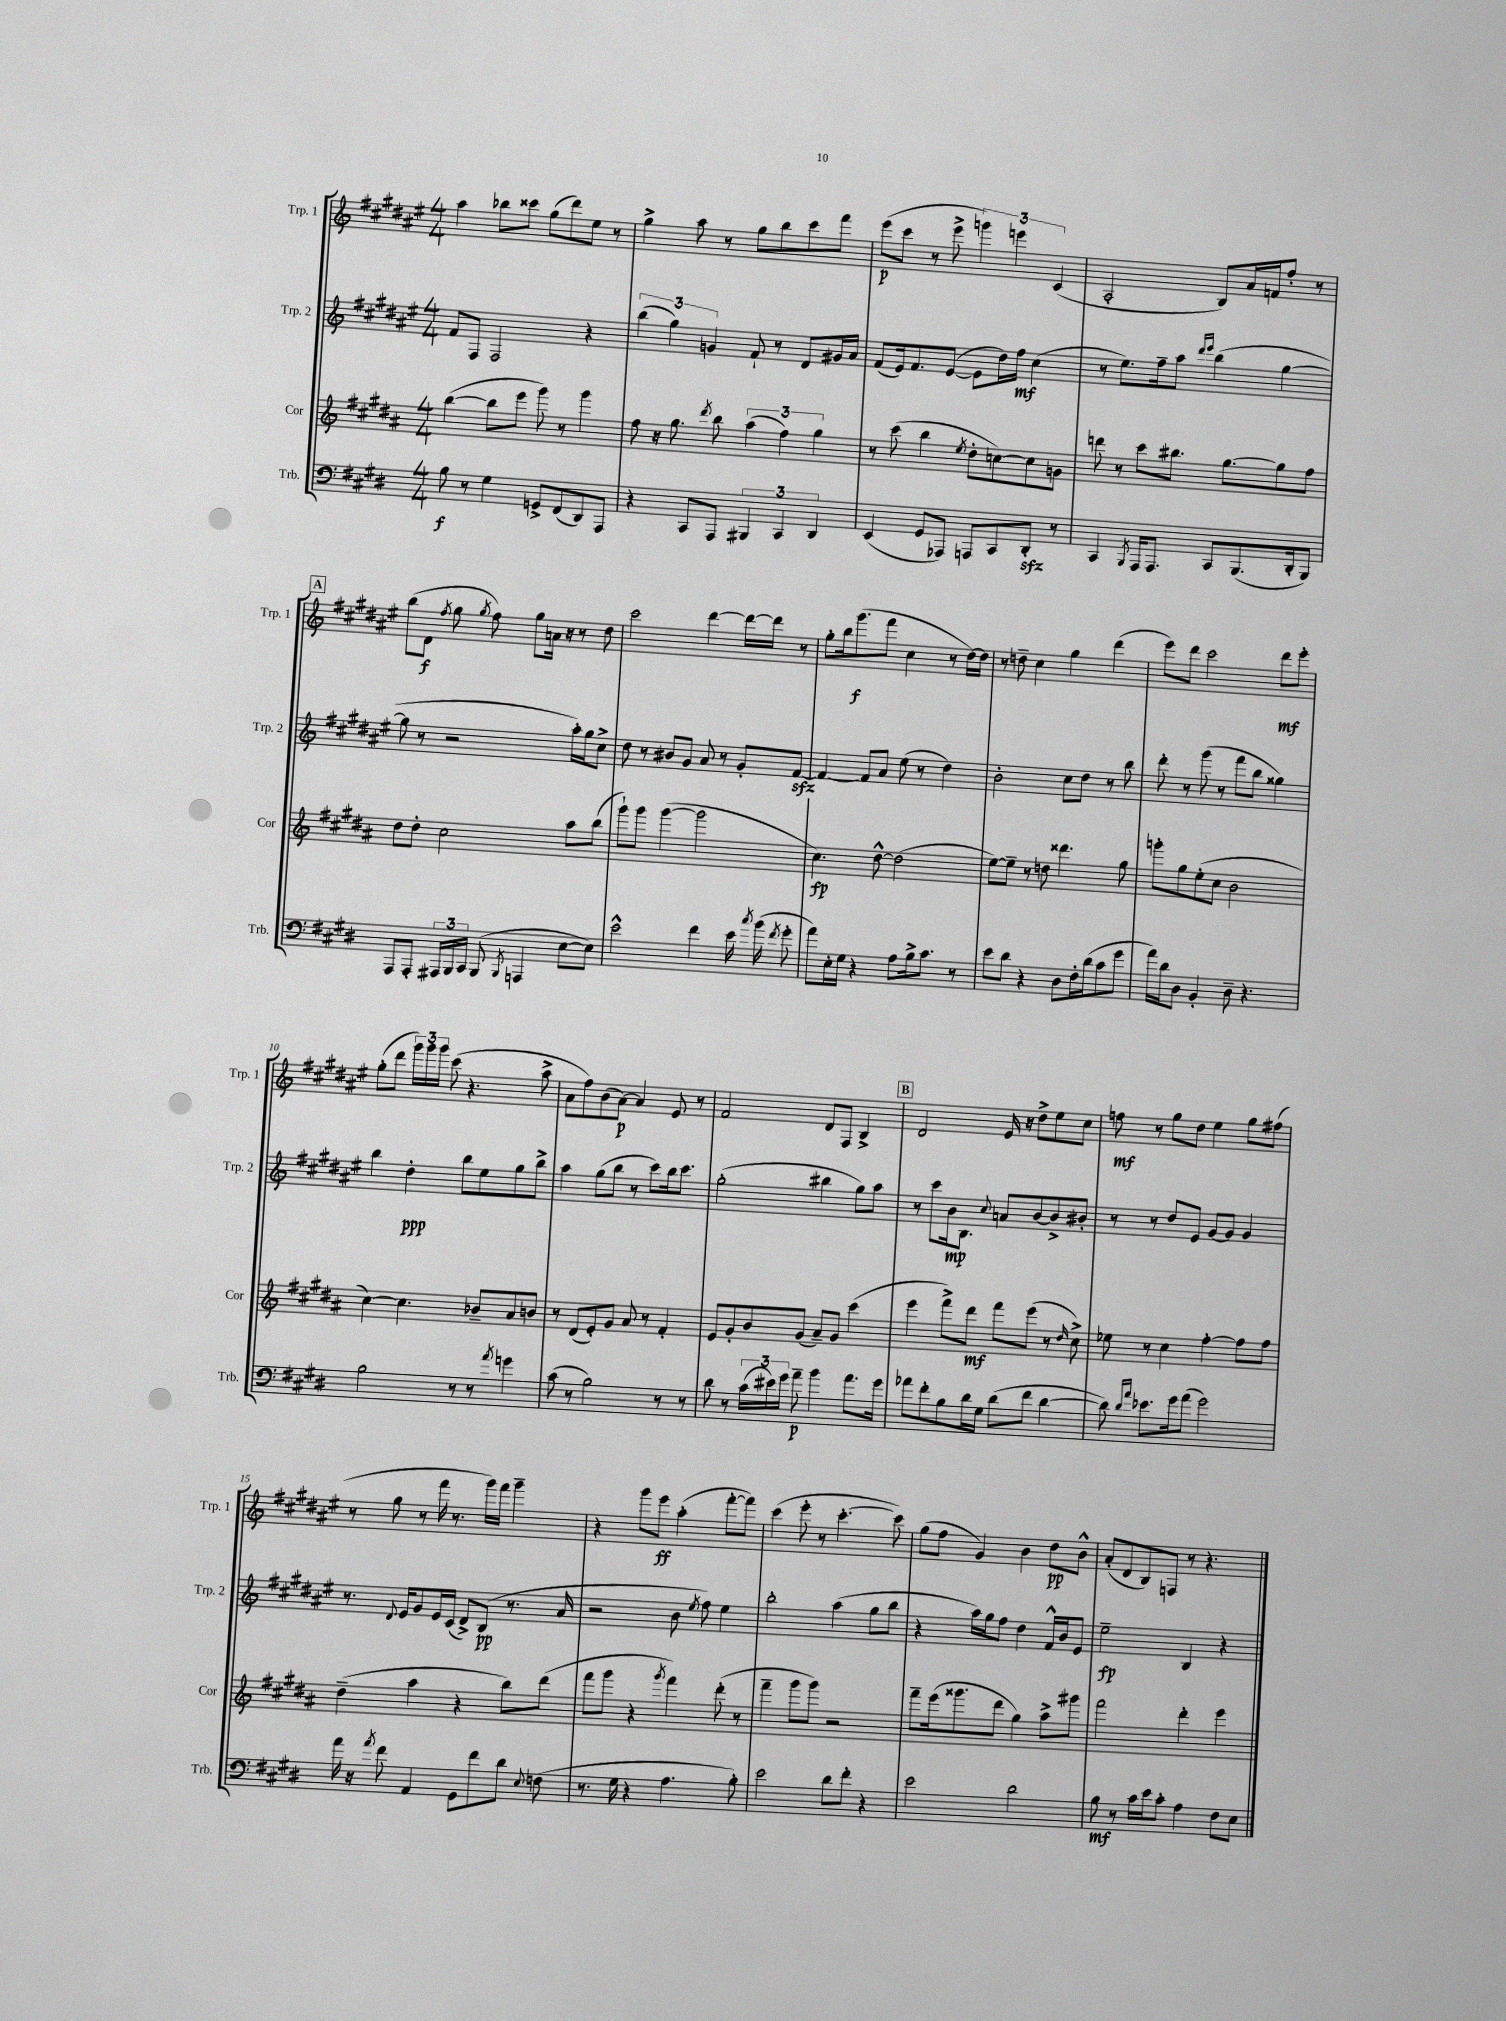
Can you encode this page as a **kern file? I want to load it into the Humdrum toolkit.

**kern	**kern	**kern	**kern
*staff4	*staff3	*staff2	*staff1
*clefF4	*clefG2	*clefG2	*clefG2
*k[f#c#g#d#]	*k[f#c#g#d#a#]	*k[f#c#g#d#a#e#]	*k[f#c#g#d#a#e#]
*M4/4	*M4/4	*M4/4	*M4/4
8B	([4bb	8f#	4aa#
8r	.	8F#	.
4G#	8bb]	2F#	8bb-
.	8eee	.	8ccc##
8GG^	8ggg#)	.	(8gg#
(8FF#	8r	.	8ddd#)
8DD#)	4ggg#	4r	8ee#
8AAA	.	.	8r
=	=	=	=
4r	8ff#	(6bb	4gg#^
.	16r	.	.
.	.	6gg#)	.
.	8.gg#	.	.
8CC#	.	.	8aa#
.	.	6g	.
.	8qddd#	.	.
8AAA	8bb	.	8r
6BBB#	(6aa#	8f#`	8gg#
.	.	8r	8bb
6CC#	6ff#)	.	.
.	.	8d#	8ccc#
6DD#	6gg#	.	.
.	.	16g#	8fff#
.	.	16a#	.
=	=	=	=
(4EE	8r	(8f#	(8eee#
.	(8ccc#	16e#)	8ccc#
.	.	8.f#	.
8GG#	4bb	.	8r
8AAA-)	.	([8e#	8eee#^
.	8qee	.	.
8AAA	8dd#'	8e#]	6ggg)
8CC#	[8cc)	16dd#)	.
.	.	.	6eee
.	.	16ff#	.
8DD#'	8cc]	(4cc#	.
.	.	.	(6c#
8r	8g	.	.
=	=	=	=
4CC#	8ddd	8r	2A#'
.	8r	8.ee#)	.
8qBBB	.	.	.
16AAA	8ccc#	.	.
8.AAA	.	16ff#~	.
.	8.bb#	8aa#	.
.	.	16qqddd#	.
.	.	16qqeee#	.
8CC#	.	(4bb	8B)
.	[8.gg#	.	.
(8.BBB	.	.	16a#
.	.	.	16f
.	8gg#]	[4gg#	8ff#'
16DD#'	.	.	.
8BBB)	8ff#	.	8r
=	=	=	=
8AAA	8dd#	8gg#]	(8bb
8AAA'	8dd#'	8r	8d#
.	.	.	8qff#
24AAA#	2cc#	2r	8gg#
24BBB	.	.	.
24CC#	.	.	.
.	.	.	8qgg#
(8BBB	.	.	8ff#)
8qBBB	.	.	.
4AAA	.	.	8gg#
.	.	.	16a
.	.	.	16r
[8E	8aa#	16aa#')	8r
.	.	16gg#	.
8E])	(8bb	8cc#^	8dd#
=	=	=	=
2e^^	8ggg#`)	8dd#	2ccc#
.	8ggg#	8r	.
.	([4ggg#	8b#	.
.	.	8g#	.
4f#	2ggg#]	8a#	[4ddd#
.	.	8r	.
16e	.	8g#'	16ddd#_
8qcc#	.	.	.
(16b	.	.	16ddd#]
8qf#	.	.	.
8g#'	.	[8f#	8r
=	=	=	=
8a)	4.cc#)	4f#_	8gg#'
16E'	.	.	16bb
16G#	.	.	(8.ggg#
4r	.	8f#]	.
.	[8dd#^^	8a#	8fff#
8A	(2dd#]	(8ee#	4cc#
16B^	.	8r	.
8.c#	.	.	.
.	.	4dd#)	8r
8r	.	.	[16dd#)
.	.	.	16dd#]
=	=	=	=
8e	[8ee)	2b'	8r
8d#	8ee~]	.	8dd~
4r	8r	.	4cc#
.	8dd	.	.
8D#	4.ddd##	8cc#	4gg#
16F#'	.	8dd#	.
(16d#	.	.	.
8c#	.	8r	(4ddd#
8g#	8gg#	8bb	.
=	=	=	=
16a)	8ggg'	8ddd#'	8eee#)
16d#	.	.	.
8D#	8gg#	8r	8ddd#
4BB'	(8ee'	(8ggg#	2ccc#
.	8cc#	8r	.
8D#~	2b	8fff#	.
4.r	.	8bb	.
.	.	4gg##)	8ddd#
.	.	.	8eee#'
=	=	=	=
2B	[4cc#)	4bb	(8gg#'
.	.	.	8ddd#
.	4.cc#]	4dd#'	24ggg#)
.	.	.	24ggg#
.	.	.	24ggg#
.	.	.	(8ccc#
8r	.	8bb	4.r
8r	8b-~	8ee#	.
8qa	.	.	.
4g	8a#	8gg#	.
.	8b	8bb^	8aa#^
=	=	=	=
(8c#	8r	4aa#	8a#
8r	(8d#	.	8ff#)
2B)	8e')	(8gg#	(8b
.	8g#	8bb	[8a#)
.	8a#	8r	4a#]
.	8r	8ccc#)	.
8r	4f#'	16bb	8e#
.	.	8.ccc#	.
8r	.	.	8r
=	=	=	=
8d#	8e	(2gg#'	2f#
8r	8g#'	.	.
(24c#	8b	.	.
24e#)	.	.	.
24g#	.	.	.
8a~	(8g#	.	.
4b	8a#~)	4bb#	8d#
.	8g#	.	8F#
8.a	(4ccc#	8gg#)	4B^
.	.	8aa#	.
16g#	.	.	.
=	=	=	=
8a-	4eee	8r	2d#
8f#'	.	8ccc#	.
8B	8fff#^)	16b	.
.	.	8.B	.
16d#	8ddd#	.	.
16G#	.	.	.
.	.	8qqcc#	.
(8d#	8fff#	8a	16e#
.	.	.	16r
8f#	(8eee	[8b	8dd#^
[4d#	8r	8b^]	8ee#
.	16qqdd#	.	.
.	8cc#^)	8b#'	8cc#
=	=	=	=
8d#])	8ee-	8r	8ff
16qqd#	.	.	.
16qqa	.	.	.
8.e-	8r	8r	8r
.	4cc#	8dd#	8gg#
16g#	.	.	.
(8a	.	8e#	8dd#
2g#)	[4ff#'	[8g#	4ee#
.	.	8g#]	.
.	8ff#]	4g#	8gg#
.	8ff#	.	(8ff#
=	=	=	=
16a	(4dd#~	8.r	8r
16r	.	.	.
8qa	.	.	.
8f#	.	.	8gg#
.	.	8qqd#	.
.	.	16e#	.
4AA	4aa#	8g#	8r
.	.	16e#	16fff#
.	.	(16c#	8.r
8GG#	4r	8d#^)	.
8f#	.	(8B	16ggg#)
.	.	.	16fff#
8d#	8bb)	8.r	4ggg#~
8qqE	.	.	.
(8F	(8ddd#	.	.
.	.	16a#	.
=	=	=	=
8.r	8fff#	2r	4r
.	8ggg#	.	.
16G#	.	.	.
4r	4r	.	8ggg#
.	.	.	8eee#
.	8qggg#	.	.
4.A	4fff#)	8b	(4aa#'
.	.	8qee#	.
.	.	8ff#)	.
.	(8ddd#'	4ee#	[8fff#'
8B')	8r	.	8fff#])
=	=	=	=
2e	4fff#~	2bb'	(4ccc#
.	8ggg#	.	8eee#'
.	8ggg#)	.	8r
8d#	2r	(4aa#	[4.ccc#'
8f#'	.	.	.
4r	.	8gg#	.
.	.	8bb	8ccc#])
=	=	=	=
2e	8fff#~	4r	(8gg#
.	(16eee	.	8ff#
.	8.ggg##	.	.
.	.	16aa#)	4g#)
.	.	16gg#	.
.	8ddd#	8ff#	.
2d#	4gg#)	4dd#	4b
.	8aa#^	16f#^^	8dd#
.	.	16b	.
.	8ggg#	8e#	8b^^
=	=	=	=
8B	2fff#	2ee#~	(8a#'
8r	.	.	8d#
16c#	.	.	8B)
16e	.	.	.
8c#'	.	.	8F
4A	4ddd#'	4B	8r
.	.	.	4.r
8F#	4eee	4r	.
8E	.	.	.
==	==	==	==
*-	*-	*-	*-
